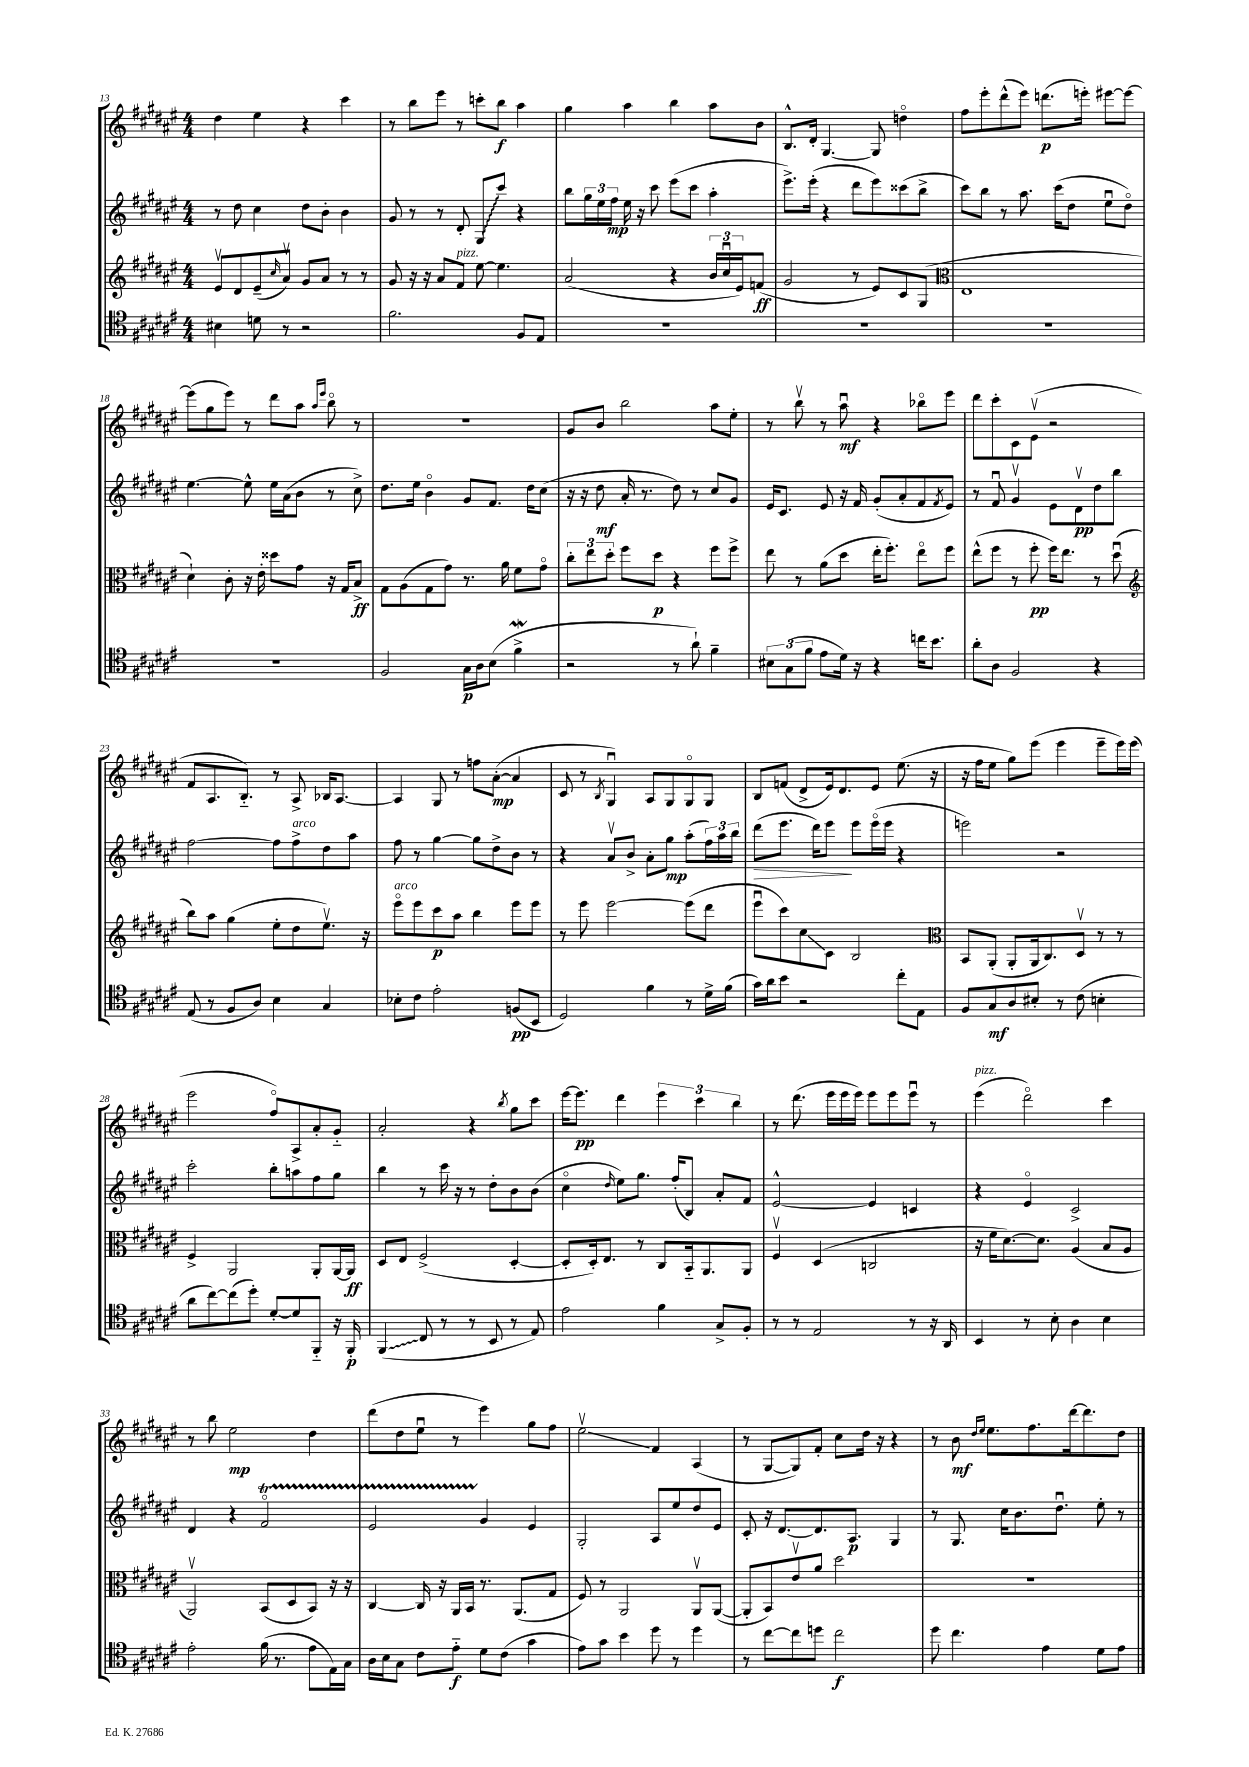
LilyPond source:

<<
\new StaffGroup <<
\new Staff = "s0" {
    \clef treble \key fis \major \numericTimeSignature \time 4/4
    dis''4 eis''4 r4 cis'''4 |
    r8 b''8 eis'''8 r8 c'''8-. b''8\f ais''4 |
    gis''4 ais''4 b''4 ais''8 b'8 |
    b8.-^ dis'16-. gis4.~ gis8 d''4\flageolet |
    fis''8 eis'''8-. dis'''8-^( eis'''8) d'''8.\p( e'''16-.) eis'''8~ eis'''8~ |
    eis'''8( gis''8 eis'''8) r8 dis'''8 ais''8 \grace { ais''16 eis'''16 } b''8\flageolet r8 |
    R1 |
    gis'8 b'8 b''2 ais''8 eis''8-. |
    r8 b''8\upbow r8 ais''8\downbow\mf r4 bes''8\flageolet eis'''8 |
    dis'''8 cis'''8-. cis'8 eis'8\upbow( r2 |
    fis'8 ais8. b8.-_) r8 ais8-> bes16 ais8.~ |
    ais4 gis8 r8 f''8 ais'8~-.\mp( ais'4 |
    cis'8 r8 \acciaccatura { b8 } gis4\downbow) ais8 gis8 gis8\flageolet gis8 |
    b8 f'8( dis'8-> eis'16) dis'8. eis'8 eis''8.( r16 |
    r16 fis''16 eis''8 gis''8) eis'''8( eis'''4 eis'''8-- eis'''16) eis'''16( |
    eis'''2 fis''8\flageolet) ais8-> ais'8-. gis'8-_ |
    ais'2-. r4 \acciaccatura { b''8 } gis''8 cis'''8 |
    eis'''16~ eis'''8.\pp dis'''4 \tuplet 3/2 { eis'''4 cis'''4 b''4 } |
    r8 dis'''8.( eis'''16 eis'''16 eis'''16) eis'''8 eis'''8 eis'''8\downbow r8 |
    eis'''4^\markup { \italic "pizz." }( dis'''2\flageolet) cis'''4 |
    r8 b''8 eis''2\mp dis''4 |
    dis'''8( dis''8 eis''8\downbow r8 eis'''4) gis''8 fis''8 |
    eis''2\upbow\glissando fis'4 ais4( |
    r8 gis8~ gis8) fis'8-. cis''8 dis''16 r16 r4 |
    r8 b'8\mf \grace { dis''16 eis''16 } eis''8. fis''8. dis'''16~ dis'''8. dis''8 \bar "|." |
}
\new Staff = "s1" {
    \clef treble \key fis \major \numericTimeSignature \time 4/4
    r8 dis''8 cis''4 dis''8 b'8-. b'4 |
    gis'8 r8 r8 dis'8-. \once \override Glissando.style = #'zigzag gis8\glissando cis'''8 r4 |
    b''8 \tuplet 3/2 { gis''16 eis''16 fis''16\mp } eis''16 r16 cis'''8 eis'''8( cis'''8 ais''4-. |
    eis'''8.->) eis'''16-.( r4 dis'''8 eis'''8) cisis'''8( b''8-> |
    cis'''8) b''8 r8 ais''8. cis'''16( dis''8 eis''8\downbow dis''8\flageolet) |
    eis''4.~ eis''8-^ eis''16 ais'16( b'8 r8 cis''8->) |
    dis''8. eis''16 b'4\flageolet gis'8 fis'8. dis''16 cis''8( |
    r16 r16 dis''8\mf ais'16-. r8. dis''8) r8 cis''8 gis'8 |
    eis'16 cis'8. eis'8 r16 fis'16 gis'8-.( ais'8-. fis'8 \acciaccatura { fis'8 } eis'8) |
    r8 fis'8\downbow gis'4\upbow eis'8 dis'8\upbow\pp dis''8 b''8 |
    fis''2~ fis''8 fis''8->^\markup { \italic "arco" } dis''8 ais''8 |
    fis''8 r8 gis''4~ gis''8 dis''8-> b'8 r8 |
    r4 ais'8\upbow b'8-> ais'8-. gis''8\mp ais''8-.( \tuplet 3/2 { fis''16) ais''16 b''16 } |
    dis'''8\>( eis'''8. dis'''16) eis'''8\! eis'''8 eis'''16\flageolet( eis'''16 r4 |
    e'''2) r2 |
    cis'''2-. b''8-. a''8 fis''8 gis''8 |
    b''4 r8 cis'''16 r16 r8 dis''8-. b'8 b'8( |
    cis''4\flageolet \grace { dis''16 } eis''8) gis''8. fis''16-.( b8) ais'8-. fis'8 |
    eis'2~-^ eis'4 c'4 |
    r4 eis'4\flageolet cis'2-> |
    dis'4 r4 fis'2\flageolet\startTrillSpan |
    eis'2 gis'4\stopTrillSpan eis'4 |
    gis2-. ais8 eis''8 dis''8 eis'8 |
    cis'8-. r16 dis'8.~ dis'8. ais8.\p gis4 |
    r8 gis8. cis''16 b'8. dis''8.\downbow eis''8-. r8 \bar "|." |
}
\new Staff = "s2" {
    \clef treble \key fis \major \numericTimeSignature \time 4/4
    eis'8\upbow dis'8 eis'8--( \grace { cis''16 } ais'8\upbow) gis'8 ais'8 r8 r8 |
    gis'8 r16 r16 ais'8 fis'8^\markup { \italic "pizz." } eis''8~ eis''4. |
    ais'2( r4 \tuplet 3/2 { b'16 cis''16\downbow eis'16) } f'8\ff( |
    gis'2 r8 eis'8) cis'8 gis8( |
    \clef alto eis1 |
    dis'4-!) cis'8-. r16 eis'16-. disis''8 gis'8 r16 gis16 b8->\ff |
    gis8 ais8( gis8 gis'8) r8. ais'16 fis'8 gis'8\flageolet |
    \tuplet 3/2 { cis''8-. eis''8 dis''8-. } fis''8 dis''8\p r4 fis''8 fis''8-> |
    eis''8 r8 ais'8( dis''8 eis''16-. fis''8.-.) eis''8\flageolet fis''8 |
    eis''8-^( fis''8 r8 fis''8-.\pp fis''16) eis''8. r8 dis''8\downbow( |
    \clef treble b''8) ais''8 gis''4( eis''8-. dis''8 eis''8.\upbow) r16 |
    eis'''8\flageolet^\markup { \italic "arco" } eis'''8 cis'''8\p ais''8 b''4 eis'''8 eis'''8 |
    r8 eis'''8 eis'''2~ eis'''8( dis'''8 |
    eis'''8\downbow cis'''8) cis''8\glissando cis'8 b2 |
    \clef alto b,8 ais,8-.( ais,8-. ais,16 cis8.) dis8\upbow r8 r8 |
    fis4-> ais,2 ais,8-. ais,16~ ais,16\ff |
    dis8 eis8 fis2->( dis4~-. |
    dis8-. dis16-.) eis8. r8 cis8 b,16-_ ais,8. ais,8 |
    fis4\upbow dis4( c2 |
    r16 fis'16 dis'8.~) dis'8. ais4( b8 ais8 |
    ais,2\upbow) b,8( dis8 b,8) r16 r16 |
    cis4~ cis16 r16 ais,16 b,16 r8. ais,8.( gis8 |
    fis8) r8 ais,2 ais,8\upbow ais,8~( |
    ais,8-. b,8) eis'8\upbow ais'8 dis''2 |
    R1 \bar "|." |
}
\new Staff = "s3" {
    \clef tenor \key fis \major \numericTimeSignature \time 4/4
    bis4 d'8 r8 r2 |
    fis'2. fis8 eis8 |
    R1 |
    R1 |
    R1 |
    R1 |
    fis2 gis16\p ais16 b8( fis'4->\mordent |
    r2 r8 ais'8-!) fis'4-- |
    \tuplet 3/2 { bis8 gis8( fis'8 } eis'8 dis'16) r16 r4 c''16 b'8. |
    ais'8-. ais8 fis2 r4 |
    eis8( r8 fis8 ais8) b4 gis4 |
    bes8-. cis'8 eis'2-. f8\pp( b,8 |
    dis2) fis'4 r8 dis'16-> fis'16( |
    gis'16) ais'16 b'8 r2 cis''8-. eis8 |
    fis8 gis8\mf ais8 bis8-. r8 cis'8( b4-. |
    ais'8 cis''8~) cis''8( dis''8-.) dis'8~-. dis'8 fis,8-_ r16 fis,16-.\p |
    \once \override Glissando.style = #'zigzag fis,4\glissando( cis8 r8 r8 b,8 r8 eis8) |
    eis'2 fis'4 gis8-> fis8-. |
    r8 r8 eis2 r8 r16 ais,16 |
    b,4 r8 b8-. ais4 b4 |
    eis'2-. fis'16( r8. eis'8 eis16) gis16 |
    ais16 b16 gis8 cis'8 eis'8-_\f dis'8 cis'8( gis'4 |
    eis'8) gis'8 b'4 dis''8 r8 dis''4 |
    r8 cis''8~ cis''8 d''8 cis''2\f |
    dis''8 cis''4. eis'4 dis'8 eis'8 \bar "|." |
}
>>
>>
\layout { \context { \Score currentBarNumber = #13 } }
